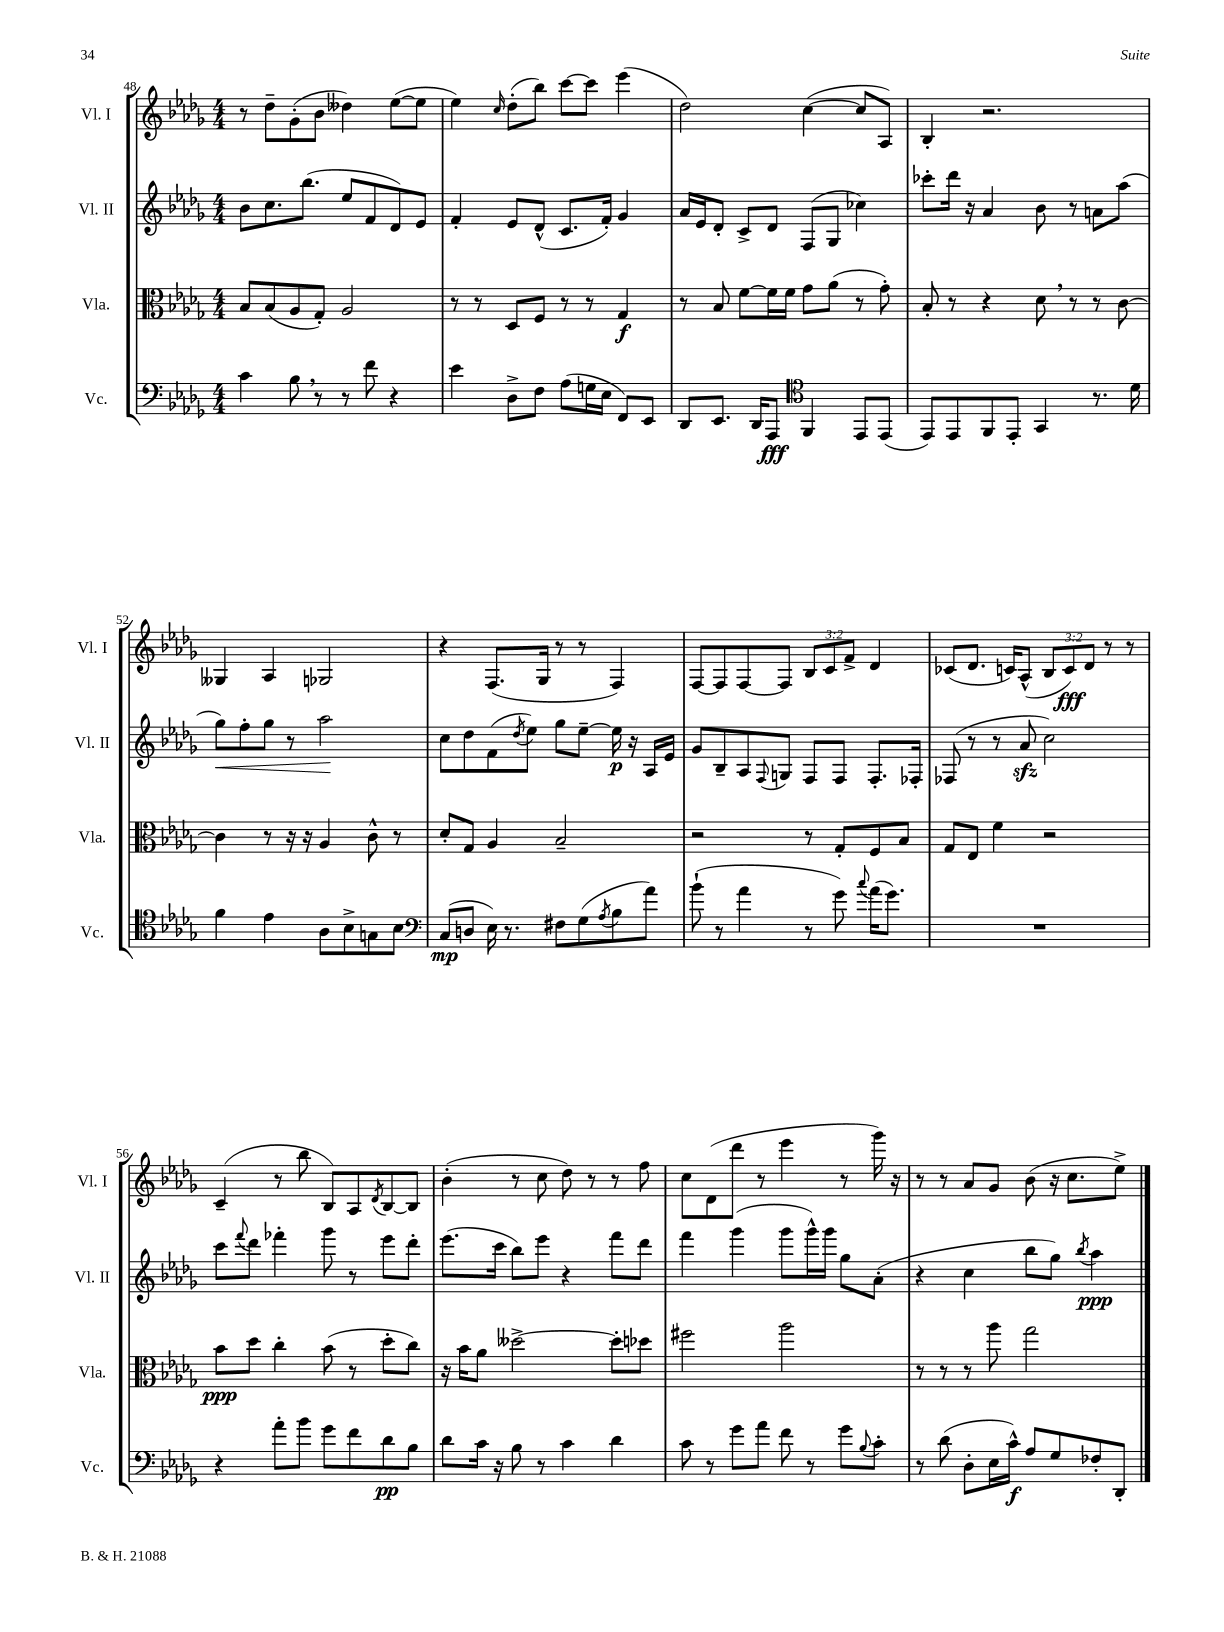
<<
\new StaffGroup <<
\new Staff = "s0" \with { instrumentName = "Vl. I" shortInstrumentName = "Vl. I" } {
    \clef treble \key des \major \numericTimeSignature \time 4/4 \override Staff.TupletNumber.text = #tuplet-number::calc-fraction-text
    r8 des''8-- ges'8-.( bes'8 deses''4) ees''8~( ees''8 |
    ees''4) \grace { c''16 } des''8-.( bes''8) c'''8~ c'''8 ees'''4( |
    des''2) c''4~( c''8 aes8) |
    bes4-. r2. |
    geses4 aes4 ges2 |
    r4 f8.( ges16 r8 r8 f4) |
    f8~ f8 f8~ f8 \tuplet 3/2 { bes8 c'8 f'8-> } des'4 |
    ces'8( des'8. c'16) aes8-^( \tuplet 3/2 { bes8 c'8\fff) des'8 } r8 r8 |
    c'4--( r8 bes''8 bes8) aes8 \acciaccatura { des'8 } bes8~ bes8 |
    bes'4-.( r8 c''8 des''8) r8 r8 f''8 |
    c''8 des'8( des'''8 r8 ees'''4 r8 ges'''16) r16 |
    r8 r8 aes'8 ges'8 bes'8( r16 c''8. ees''8->) \bar "|." |
}
\new Staff = "s1" \with { instrumentName = "Vl. II" shortInstrumentName = "Vl. II" } {
    \clef treble \key des \major \numericTimeSignature \time 4/4
    bes'8 c''8. bes''8.( ees''8 f'8 des'8) ees'8 |
    f'4-. ees'8 des'8-^( c'8. f'16-.) ges'4 |
    aes'16 ees'16 des'8-. c'8-> des'8 f8( ges8 ces''4) |
    ces'''8-. des'''16 r16 aes'4 bes'8 r8 a'8 aes''8( |
    ges''8\<) f''8-. ges''8 r8 aes''2\! |
    c''8 des''8 f'8( \acciaccatura { des''8 } ees''8) ges''8 ees''8~-- ees''16\p r16 aes16 ees'16 |
    ges'8 bes8-- aes8 \appoggiatura { f8 } g8 f8 f8 f8.-. fes16-. |
    fes8( r8 r8 aes'8\sfz c''2) |
    c'''8 \appoggiatura { f'''8 } des'''8 fes'''4-. ges'''8 r8 ees'''8 des'''8-. |
    ees'''8.( c'''16 bes''8) ees'''8 r4 f'''8 des'''8 |
    f'''4 ges'''4( ges'''8 ges'''16-^) ges'''16 ges''8 aes'8-.( |
    r4 c''4 bes''8 ges''8) \acciaccatura { bes''8 } aes''4\ppp \bar "|." |
}
\new Staff = "s2" \with { instrumentName = "Vla." shortInstrumentName = "Vla." } {
    \clef alto \key des \major \numericTimeSignature \time 4/4
    bes8 bes8( aes8 ges8-.) aes2 |
    r8 r8 des8 f8 r8 r8 ges4\f |
    r8 bes8 f'8~ f'16 f'16 ges'8 aes'8( r8 ges'8-.) |
    bes8-. r8 r4 des'8 \breathe r8 r8 c'8~ |
    c'4 r8 r16 r16 aes4 c'8-^ r8 |
    des'8-. ges8 aes4 bes2-- |
    r2 r8 ges8-. f8 bes8 |
    ges8 ees8 f'4 r2 |
    bes'8\ppp des''8 c''4-. bes'8( r8 des''8-. c''8) |
    r16 bes'16 aes'8 deses''2~-> deses''8-. des''8 |
    fis''2 aes''2 |
    r8 r8 r8 aes''8 ges''2 \bar "|." |
}
\new Staff = "s3" \with { instrumentName = "Vc." shortInstrumentName = "Vc." } {
    \clef bass \key des \major \numericTimeSignature \time 4/4
    c'4 bes8 \breathe r8 r8 f'8 r4 |
    ees'4 des8-> f8 aes8( g16 ees16 f,8) ees,8 |
    des,8 ees,8. des,16 aes,,8\fff \clef tenor f,4 ees,8 ees,8( |
    ees,8) ees,8 f,8 ees,8-. ges,4 r8. des'16 |
    f'4 ees'4 aes8 bes8-> g8 bes8 |
    \clef bass c8\mp( d8 ees16) r8. fis8 ges8( \acciaccatura { aes8 } bes8 aes'8) |
    bes'8-!( r8 aes'4 r8 ges'8) \appoggiatura { c''8 } aes'16( ges'8.) |
    R1 |
    r4 aes'8-. bes'8 ges'8 f'8 des'8\pp bes8 |
    des'8 c'16 r16 bes8 r8 c'4 des'4 |
    c'8 r8 ges'8 aes'8 f'8 r8 ges'8 \appoggiatura { bes8 } c'8-. |
    r8 des'8( des8-. ees16 c'16-^\f) aes8 ges8 fes8-. des,8-. \bar "|." |
}
>>
>>
\layout { \context { \Score currentBarNumber = #48 } }
